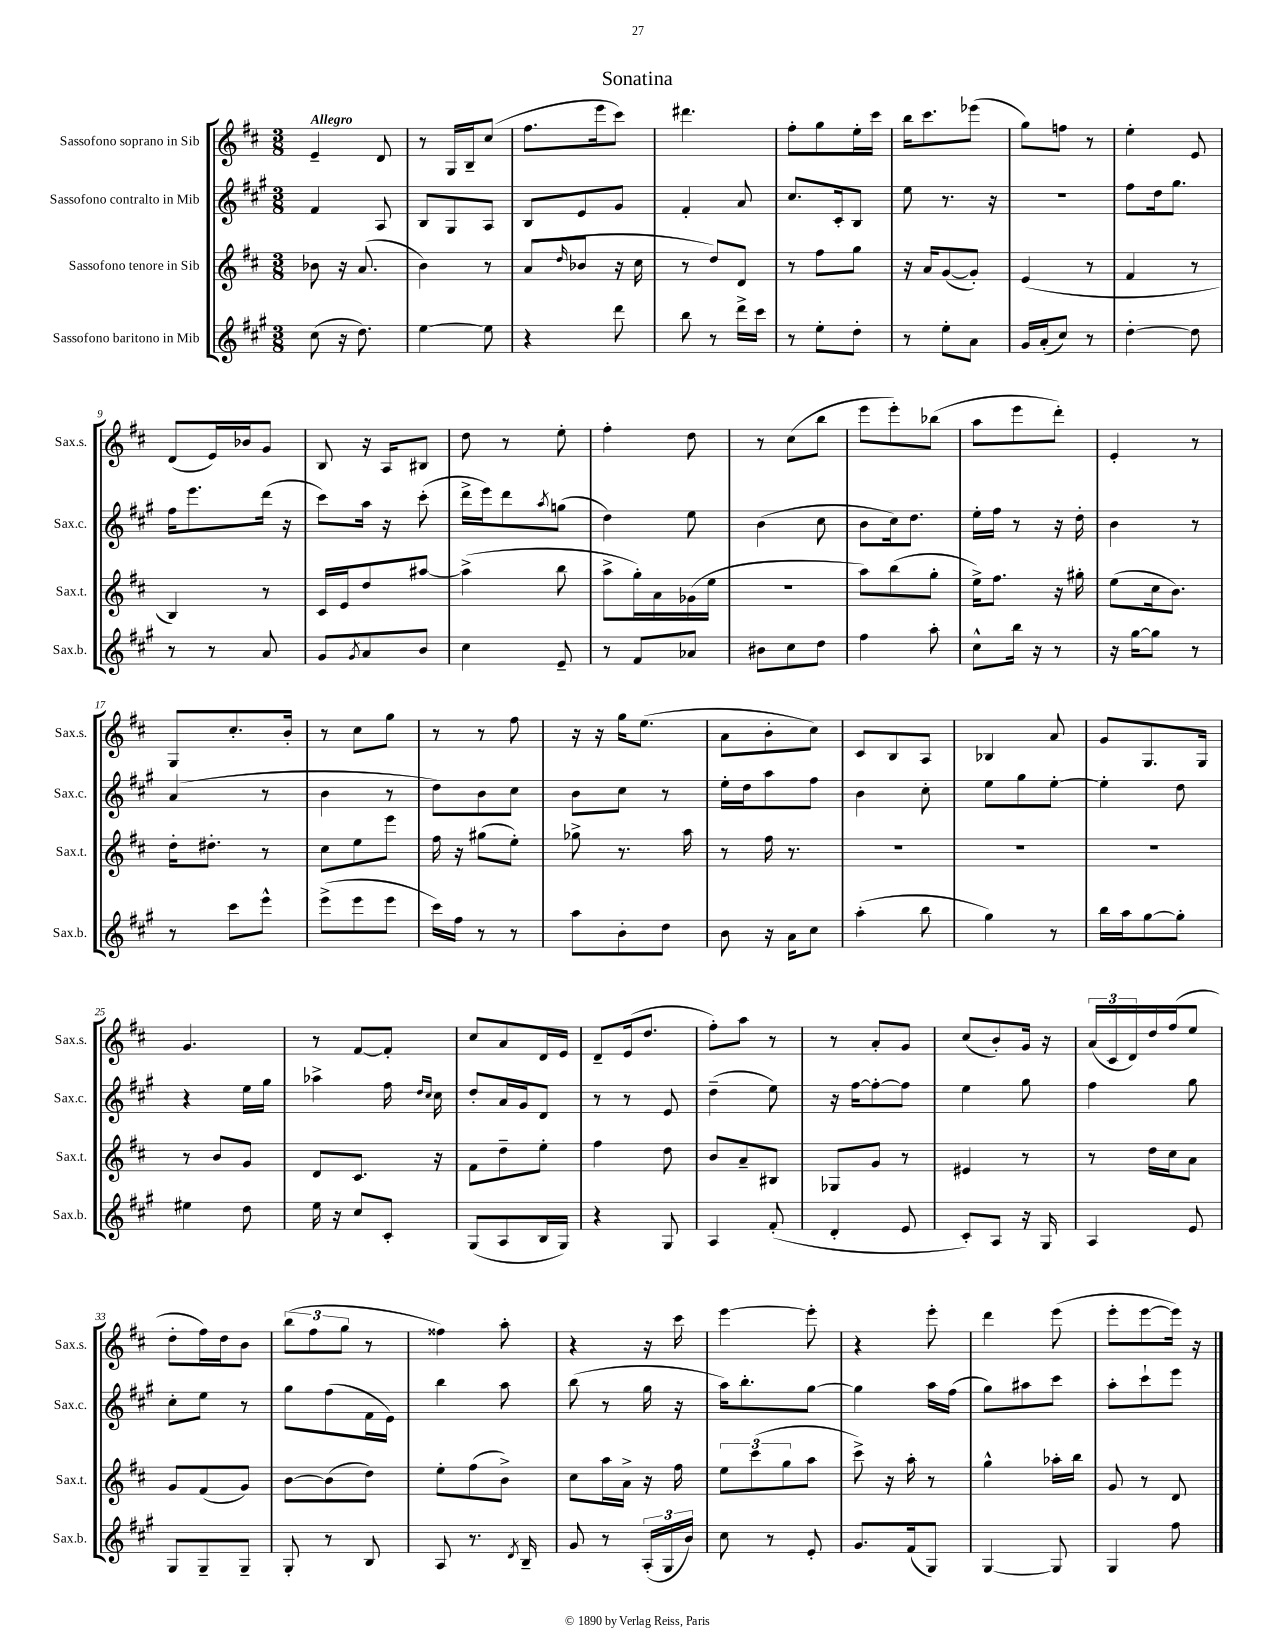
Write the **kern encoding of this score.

**kern	**kern	**kern	**kern
*staff4	*staff3	*staff2	*staff1
*clefG2	*clefG2	*clefG2	*clefG2
*k[f#c#g#]	*k[f#c#]	*k[f#c#g#]	*k[f#c#]
*M3/8	*M3/8	*M3/8	*M3/8
(8cc#	8b-	4f#	4e~
16r	16r	.	.
8.dd)	(8.a	.	.
.	.	8A	8d
=	=	=	=
[4ee	4b)	8B	8r
.	.	8G#	16G
.	.	.	16B~
8ee]	8r	8A	(8cc#
=	=	=	=
4r	(8a	8B	8.ff#
.	16qqdd	.	.
.	8b-	8e	.
.	.	.	16eee
8ddd	16r	8g#	8ccc#)
.	16cc#	.	.
=	=	=	=
8bb	8r	4f#'	4.ddd#
8r	8dd)	.	.
16ddd^	8d	8a	.
16ccc#	.	.	.
=	=	=	=
8r	8r	8.cc#	8ff#'
8ee'	8ff#	.	8gg
.	.	16c#'	.
8dd'	8gg	8B	16ee'
.	.	.	16ccc#
=	=	=	=
8r	16r	8ee	16bb
.	16a	.	8.ccc#
8ee'	([8g	8.r	.
8a	8g'])	.	(8eee-
.	.	16r	.
=	=	=	=
16g#	(4e	4.r	8gg)
(16a'	.	.	.
8cc#)	.	.	8ff
8r	8r	.	8r
=	=	=	=
[4dd'	4f#	8ff#	4ee'
.	.	16dd	.
.	.	8.gg#	.
8dd]	8r	.	8e
=	=	=	=
8r	4B)	16ff#	(8d
.	.	8.eee	.
8r	.	.	16e)
.	.	.	16b-
8a	8r	(16ddd	8g
.	.	16r	.
=	=	=	=
8g#	16c#	8ccc#)	8B
.	16e	.	.
8qg#	.	.	.
8a	8dd	16aa	16r
.	.	16r	16A
8b	[8aa#	(8ccc#'	8B#
=	=	=	=
4cc#	(4aa#^]	16ddd^	8dd
.	.	16eee)	.
.	.	8ddd	8r
.	.	8qaa	.
8e~	8bb	(8gg	8ee'
=	=	=	=
8r	8aa^	4dd)	4ff#'
8f#	16gg')	.	.
.	16a	.	.
8a-	(16g-	8ee	8dd
.	16ee	.	.
=	=	=	=
8b#	4.r	(4b	8r
8cc#	.	.	(8cc#
8dd	.	8cc#	8bb
=	=	=	=
4ff#	8aa)	8b	8eee
.	(8bb	16cc#)	8eee')
.	.	8.dd	.
8aa'	8gg'	.	(8bb-
=	=	=	=
8cc#^^	16ee^)	16ee'	8aa
.	8.ff#	16ff#	.
16bb	.	8r	8eee
16r	.	.	.
8r	16r	16r	8ddd')
.	16gg#'	16dd'	.
=	=	=	=
16r	(8ee	4b	4e'
[16gg#	.	.	.
8gg#]	16cc#	.	.
.	8.b)	.	.
8r	.	8r	8r
=	=	=	=
8r	16dd'	(4a	8G
.	8.dd#'	.	.
8ccc#	.	.	8.cc#'
8eee^^	8r	8r	.
.	.	.	16b'
=	=	=	=
(8eee^	8cc#	4b	8r
8eee	8ee	.	8cc#
8eee	8eee	8r	8gg
=	=	=	=
16ccc#)	16ff#	8dd)	8r
16ff#	16r	.	.
8r	(8gg#	8b	8r
8r	8ee')	8cc#	8ff#
=	=	=	=
8aa	8gg-^	8b	16r
.	.	.	16r
8b'	8.r	8cc#	16gg
.	.	.	(8.ee
8dd	.	8r	.
.	16aa	.	.
=	=	=	=
8b	8r	16ee'	8a
.	.	16dd	.
16r	16ff#	8aa	8b'
16a	8.r	.	.
8cc#	.	8ff#	8cc#)
=	=	=	=
(4aa'	4.r	4b	8c#
.	.	.	8B
8bb	.	8cc#'	8A
=	=	=	=
4gg#)	4.r	8ee	4B-
.	.	8gg#	.
8r	.	[8ee'	8a
=	=	=	=
16bb	4.r	4ee']	8g
16aa	.	.	.
[8gg#	.	.	8.G
8gg#']	.	8dd	.
.	.	.	16G
=	=	=	=
4ee#	8r	4r	4.g
.	8b	.	.
8dd	8g	16ee	.
.	.	16gg#	.
=	=	=	=
16ee	8d	4aa-^	8r
16r	.	.	.
8cc#	8.c#	.	[8f#
8c#'	.	16ff#	8f#']
.	.	16qqdd	.
.	.	16qqcc#	.
.	16r	16cc#	.
=	=	=	=
(8G#	8f#	8dd'	8cc#
8A	8dd~	16a	8a
.	.	16g#	.
16B	8ee'	8d	16d
16G#)	.	.	16e
=	=	=	=
4r	4ff#	8r	8d~
.	.	8r	(16e
.	.	.	8.dd
8G#	8dd	8e	.
=	=	=	=
4A	8b	(4dd~	8ff#')
.	8a~	.	8aa
(8f#'	8B#	8ee)	8r
=	=	=	=
4d'	8G-	16r	8r
.	.	[16ff#	.
.	8g	8ff#'_	8a'
8e	8r	8ff#]	8g
=	=	=	=
8c#')	4e#	4ee	(8cc#
8A	.	.	8b')
16r	8r	8gg#	16g
16G#	.	.	16r
=	=	=	=
4A	8r	4ff#	(24a
.	.	.	24c#
.	.	.	24d)
.	16dd	.	16dd
.	16cc#	.	(16ff#
8e	8a	8gg#	8ee
=	=	=	=
8G#	8g	8cc#'	8dd'
8G#~	(8f#	8ee	16ff#)
.	.	.	16dd
8G#~	8g)	8r	8b
=	=	=	=
8G#'	[8b	8gg#	(12bb
.	.	.	12ff#
8r	(8b]	(8ff#	.
.	.	.	12gg
8B	8dd)	16f#	8r
.	.	16e)	.
=	=	=	=
8A	8ee'	4bb	4ff##)
8.r	(8ff#	.	.
.	8b^)	8aa	8aa'
8qd	.	.	.
16B~	.	.	.
=	=	=	=
8g#	8cc#	(8bb	4r
8r	16aa	8r	.
.	16a^	.	.
(24A'	16r	16gg#	16r
24G#	.	.	.
.	16ff#	16r	16ccc#
24b)	.	.	.
=	=	=	=
8cc#	12ee	16aa)	[4eee
.	.	8.bb'	.
.	(12ccc#	.	.
8r	.	.	.
.	12gg	.	.
8e'	8aa	[8gg#	8eee']
=	=	=	=
8.g#	8ccc#^)	4gg#]	4r
.	16r	.	.
(16f#	16aa'	.	.
8G#)	8r	16aa	8eee'
.	.	(16ff#	.
=	=	=	=
[4G#	4gg^^	8gg#)	4ddd
.	.	8aa#	.
8G#]	16aa-'	8ccc#	(8eee
.	16bb	.	.
=	=	=	=
4G#	8g	8aa'	8eee'
.	8r	8ccc#`	[8eee
8ff#	8d	8eee	16eee])
.	.	.	16r
==	==	==	==
*-	*-	*-	*-
